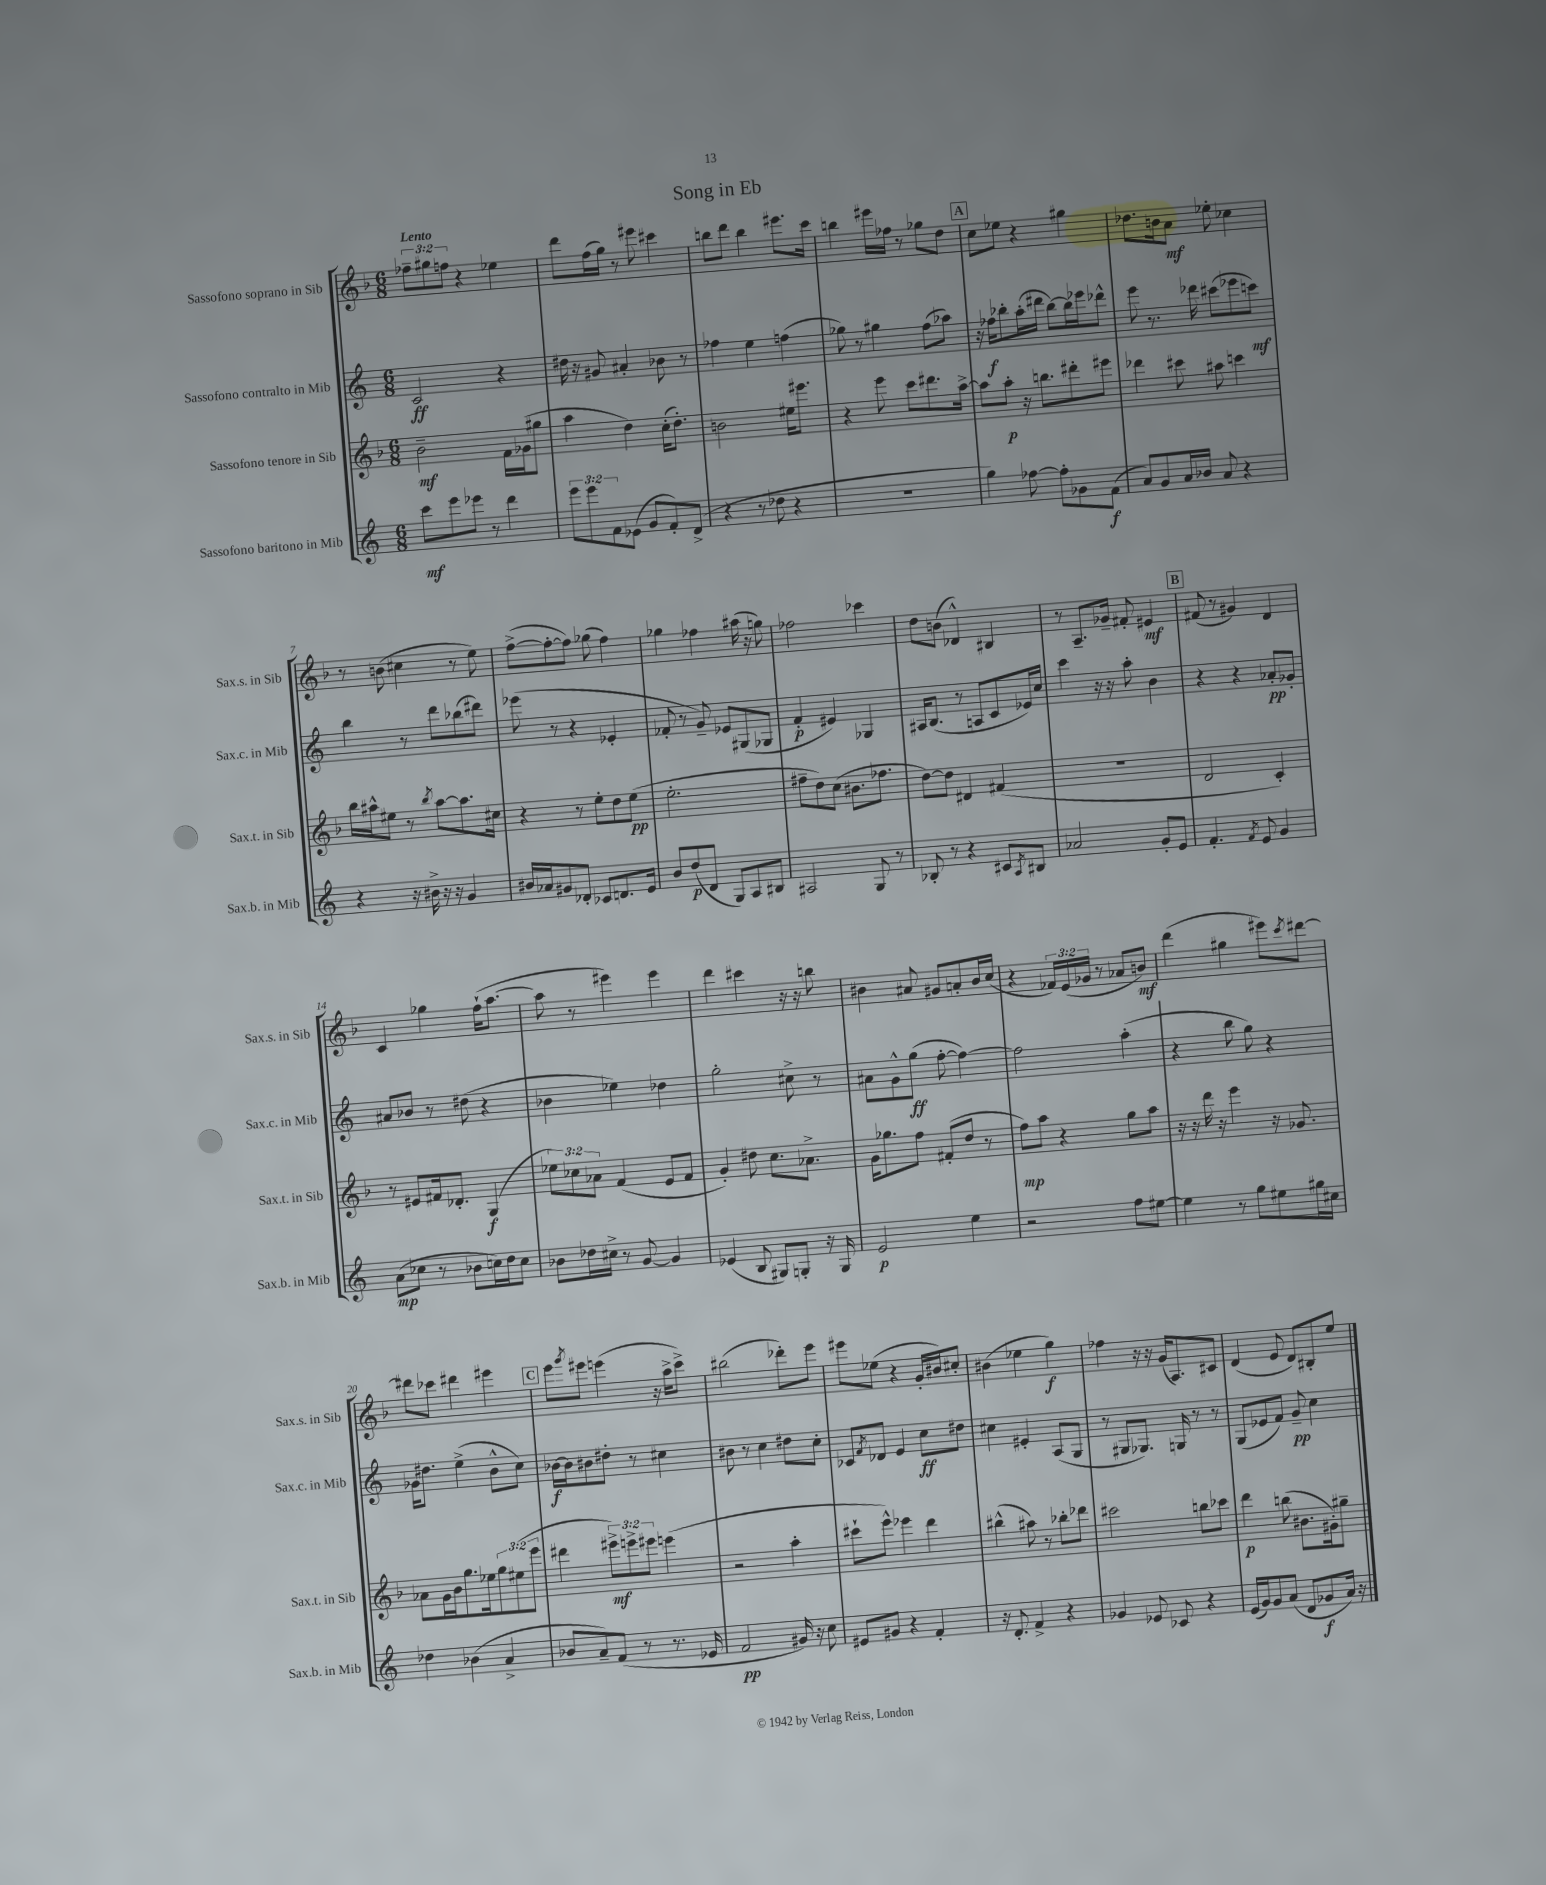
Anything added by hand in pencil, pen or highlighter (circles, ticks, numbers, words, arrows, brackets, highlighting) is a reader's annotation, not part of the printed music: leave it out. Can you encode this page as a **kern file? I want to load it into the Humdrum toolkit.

**kern	**kern	**kern	**kern
*staff4	*staff3	*staff2	*staff1
*clefG2	*clefG2	*clefG2	*clefG2
*k[]	*k[b-]	*k[]	*k[b-]
*M6/8	*M6/8	*M6/8	*M6/8
8ccc	2b-~	2c	12ff-~
.	.	.	12gg#
8eee	.	.	.
.	.	.	12ff
8eee-	.	.	4r
8r	.	.	.
4ddd	16f	4r	4ee-
.	(16g-	.	.
.	8gg#	.	.
=	=	=	=
12eee	4aa	16dd#	8ddd
.	.	16r	.
12eee	.	.	.
.	.	8g#	(16ff
12f	.	.	.
.	.	.	16gg)
(8e-	4dd)	4a#'	8r
8g	.	.	8eee#
8f')	(16cc'	8b-	4ccc#
.	8.dd')	.	.
(8d^	.	8r	.
=	=	=	=
4r	2b	4ff-	8bb
.	.	.	8ddd
8r	.	4ee	4bb
8dd-	.	.	.
4r	16ee#	(4ff	8.eee#
.	8.eee#	.	.
.	.	.	16ccc
=	=	=	=
2.r	4r	8gg-)	4bb
.	.	8r	.
.	8eee	4gg#	16eee#
.	.	.	16ff-
.	8ccc	.	8r
.	8.ddd#	(8ff	8gg-
.	.	8aa-)	8dd
.	[16aa^	.	.
=	=	=	=
4gg)	8aa]	16r	8cc
.	.	16ff-	.
.	8aa'	8bb-'	8ee-
[8ff-	16r	(16aa'	4r
.	8.bb	16ddd#	.
8ff-']	.	[8bb-)	.
8g-	8ddd#'	16bb-]	4gg#
.	.	16eee-	.
(8f	8eee#	8ddd-^^	.
=	=	=	=
8a)	4ddd-	8eee	8.dd-
8g	.	8.r	.
.	.	.	16b
16a	8ccc#	.	8a
16b-	.	16ddd-	.
8a	8aa#	(8ccc#	8ee-'
4r	4ccc	8eee-	4cc-
.	.	8ccc)	.
=	=	=	=
4r	16bb-	4bb	8r
.	16aa#^^	.	.
.	8ee#	.	(8b
16r	8r	8r	4cc#
16b#^	.	.	.
.	8qbb-	.	.
16r	[8aa#	8ddd	.
16r	.	.	.
4g	8.aa#]	(8bb-	8r
.	.	8ddd#)	8ee)
.	16cc#	.	.
=	=	=	=
16b#	4r	(8eee-	([8ff^
16a-	.	.	.
8g#	.	8r	8ff'_
8d-'	8r	4r	8ff])
8c-	8ee'	.	(8gg-
8.d	8dd	4e-'	4ff)
.	(8ee	.	.
16e	.	.	.
=	=	=	=
8b	2.ee'	8f-'	4gg-
(8dd	.	8r	.
8d	.	8g~)	4ff-
8G)	.	8e-	.
8A	.	(8G#	(16aa#
.	.	.	16r
8B#	.	8G-	8gg)
=	=	=	=
2A#	8ff#~	4f'	2ff-
.	8dd)	.	.
.	(8cc	4e#)	.
.	8.b#	.	.
8G	.	4G-	4ccc-
.	8.ff-	.	.
8r	.	.	.
=	=	=	=
8B-'	[8dd)	16A#	8dd
.	.	(8.B	.
8r	8dd]	.	(8b
4r	4d#	8r	4d-^^)
.	.	8A	.
8c#	(4f#	8c	4B#
8qA	.	.	.
8B#	.	16e-)	.
.	.	16cc	.
=	=	=	=
2a-	2.r	4ccc	8r
.	.	.	8.A~
.	.	16r	.
.	.	16r	16g-~
.	.	8aa'	8f#'
8g'	.	4b	4e#
8e	.	.	.
=	=	=	=
4.f'	2d	4r	(8f#
.	.	.	8r
.	.	4r	4g#)
8qf	.	.	.
8e	.	.	.
4g	4c')	8a-'	4d
.	.	8g-'	.
=	=	=	=
(8a	8r	8a#	4c
8cc-	8e#	8b-	.
8r	16f#	8r	4gg-
.	8.d-'	.	.
8b-	.	(8dd#	.
16cc)	(4G	4r	(16ff`
16dd	.	.	[8.aa
8cc	.	.	.
=	=	=	=
8b-	12ee-)	4b-	8aa]
.	12cc-	.	.
16dd-	.	.	8r
.	12a-	.	.
16cc#^	.	.	.
8r	(4f	4ee-)	4eee#)
[8g	.	.	.
4g]	8e	4dd-	4eee#
.	8f	.	.
=	=	=	=
(4e-	4g')	2gg'	4ddd
8B	8dd#	.	4ccc#
8G#)	8.cc	.	.
8G'	.	8cc#^	16r
.	8.a-^	.	16r
16r	.	8r	8bb
16G	.	.	.
=	=	=	=
2e	16g	8a#	4b#
.	8.gg-	.	.
.	.	8g^^	.
.	8ff	(8gg	8a#
.	(8f#'	[8ff'	8g#
4ee	8dd	4ff_)	8a'
.	8r	.	16b#
.	.	.	(16cc
=	=	=	=
2r	8ff)	2ff]	4r
.	8aa	.	.
.	4r	.	24f-)
.	.	.	(24e
.	.	.	24g-
.	.	.	8r
8ff	8gg	(4aa'	8a-
[8ee#	8aa	.	8b)
=	=	=	=
4ee#]	16r	4r	(4ddd
.	16r	.	.
.	16ddd	.	.
.	16r	.	.
8r	4eee	8bb	4gg#
8gg	.	8gg)	.
8ee#	16r	4r	8eee#)
.	8.g-	.	.
.	.	.	8qccc
16gg#	.	.	[8ddd#
16cc#	.	.	.
=	=	=	=
4dd-	8a-	16g-	8ddd#]
.	.	8.dd#	.
.	16g	.	8ccc-
.	16b-	.	.
(4b-	8.gg	(4ee^	4ddd#
.	16ee-	.	.
4a^	12gg	8b^^	4eee#
.	(12ee#	.	.
.	.	8cc)	.
.	12eee	.	.
=	=	=	=
8b-	4ddd#	[16b-	8eee
.	.	16b-]	.
.	.	.	8qggg
8a~)	.	8b#	8eee#
(8f	12eee#^)	8dd#'	(4eee
.	12eee^	.	.
8r	.	8r	.
.	12eee#	.	.
8.r	(4eee	4cc#	16r
.	.	.	16aa^
.	.	.	8ccc^)
16e-	.	.	.
=	=	=	=
2f	2r	8b#	(2bb#
.	.	8r	.
.	.	4cc	.
16g#)	4aa'	8dd#	8ddd-')
16r	.	.	.
8cc	.	8cc'	8eee
=	=	=	=
8e#	8ccc#`	8c-	8eee#
.	.	8qf	.
8g#	8eee^^)	8d-	(8ee-
4r	4eee-	4e	4r
4f'	4ddd	8cc	16g'
.	.	.	16b#)
.	.	8dd#	8cc#'
=	=	=	=
16r	(4bb#^^	4cc#	(4b#
8.d'	.	.	.
4f^	8aa#)	4e#'	4ee-
.	8r	.	.
4r	8bb-'	(8A	4gg)
.	8ddd-	8G	.
=	=	=	=
4g-	2ccc#	8r	4ff-
.	.	8G#	.
8e-	.	8.G-)	16r
.	.	.	16r
8c-	.	.	(16g
.	.	16G	8.A)
4r	8bb	8r	.
.	8ccc-	8r	8c#
=	=	=	=
(16e	4ddd	(8G	(4d
16g)	.	.	.
8g	.	8e-	.
(8a	(8bb	8f)	8e
8d	8.b#	8g~	8d)
8g-	.	4cc	8B#'
.	16g#')	.	.
16a)	8gg#~	.	8ee
16r	.	.	.
==	==	==	==
*-	*-	*-	*-
